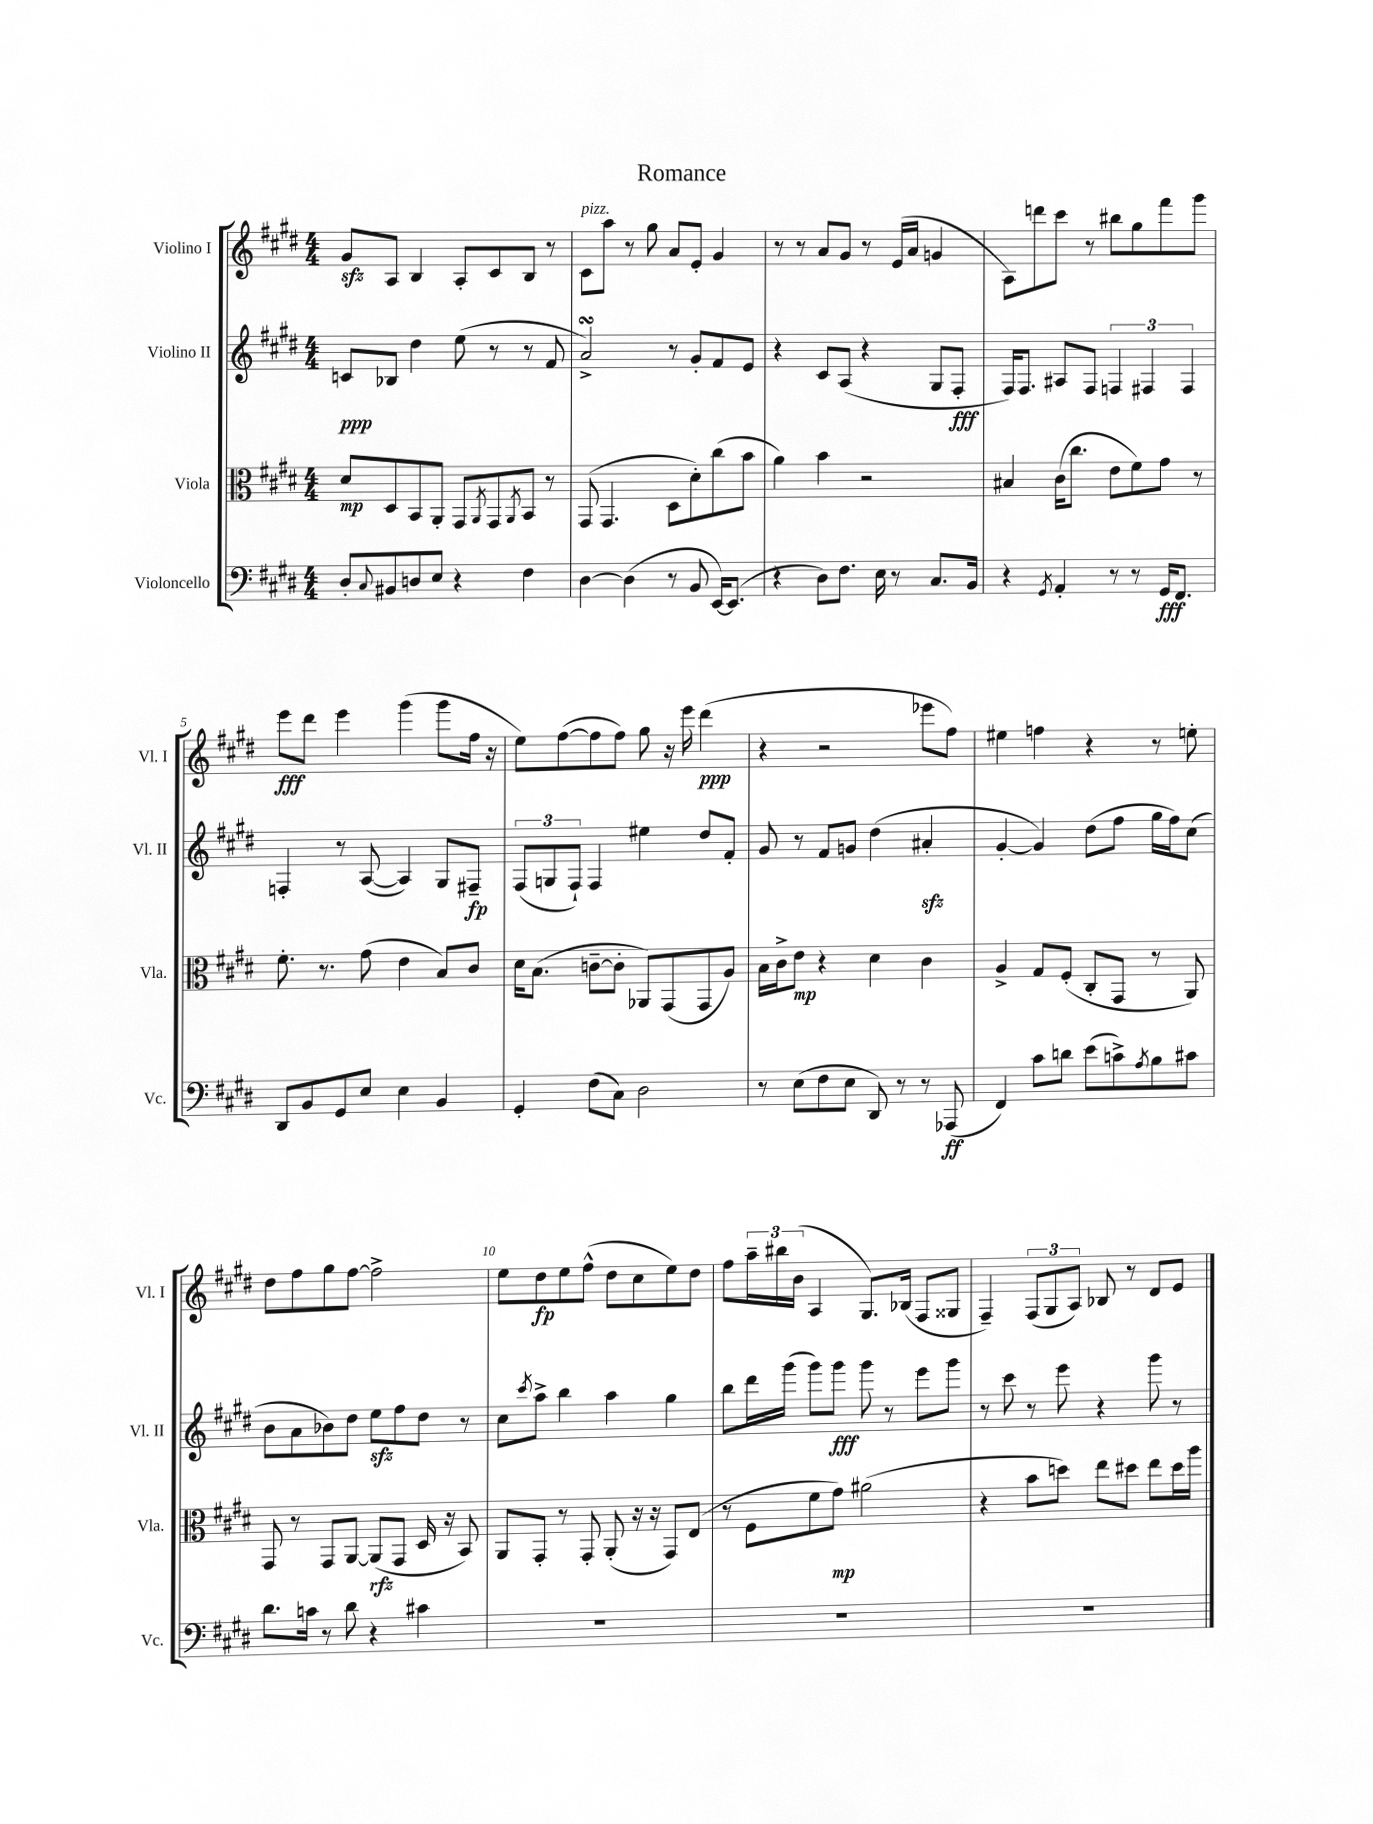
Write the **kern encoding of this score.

**kern	**dynam	**kern	**dynam	**kern	**dynam	**kern	**dynam
*part4	*part4	*part3	*part3	*part2	*part2	*part1	*part1
*staff4	*staff4	*staff3	*staff3	*staff2	*staff2	*staff1	*staff1
*I"Violoncello	*	*I"Viola	*	*I"Violino II	*	*I"Violino I	*
*I'Vc.	*	*I'Vla.	*	*I'Vl. II	*	*I'Vl. I	*
*clefF4	*	*clefC3	*	*clefG2	*	*clefG2	*
*k[f#c#g#d#]	*	*k[f#c#g#d#]	*	*k[f#c#g#d#]	*	*k[f#c#g#d#]	*
*M4/4	*	*M4/4	*	*M4/4	*	*M4/4	*
=1	=1	=1	=1	=1	=1	=1	=1
8D#'/L	.	8d#/L	mp	8cn/L	ppp	8g#zz/L	.
8qqC#/	.	.	.	.	.	.	.
8BB#X/	.	8D#/	.	8B-X/J	.	8A/J	.
8Dn/	.	8BB/	.	4dd#\	.	4B/	.
8E/J	.	8AA'/J	.	.	.	.	.
4r	.	8GG#/L	.	(8ee\	.	8A'/L	.
.	.	8qAA/	.	.	.	.	.
.	.	8GG#/	.	8r	.	8c#/	.
.	.	8qAA/	.	.	.	.	.
4F#\	.	8BB/J	.	8r	.	8B/J	.
.	.	8r	.	8f#/	.	8r	.
=2	=2	=2	=2	=2	=2	=2	=2
!	!	!	!	!	!	!LO:TX:a:i:t=pizz.	!
[4D#\	.	(8GG#/	.	2asSSs^/)	.	8c#\L	.
.	.	4.GG#/	.	.	.	8aa\J	.
(4D#\]	.	.	.	.	.	8r	.
.	.	.	.	.	.	8gg#\	.
8r	.	8D#\L	.	8r	.	8a/L	.
8BB/	.	8d#'\)	.	8g#'/L	.	8e'/J	.
[16EE/KL)	.	(8cc#\	.	8f#/	.	4g#/	.
(8.EE/J]	.	.	.	.	.	.	.
.	.	8b\J	.	8e/J	.	.	.
=3	=3	=3	=3	=3	=3	=3	=3
4r	.	4a\)	.	4r	.	8r	.
.	.	.	.	.	.	8r	.
8D#\L)	.	4b\	.	8c#/L	.	8a/L	.
8.F#\J	.	.	.	(8A/J	.	8g#/J	.
.	.	2r	.	4r	.	8r	.
16E\	.	.	.	.	.	.	.
8r	.	.	.	.	.	(16e/LL	.
.	.	.	.	.	.	16a/JJ	.
8.C#/L	.	.	.	8G#/L	.	4gn/	.
.	.	.	.	8F#'/J	fff	.	.
16BB/Jk	.	.	.	.	.	.	.
=4	=4	=4	=4	=4	=4	=4	=4
4r	.	4B#X/	.	16F#/KL)	.	8A\L)	.
.	.	.	.	8.F#/J	.	.	.
.	.	.	.	.	.	8dddn\	.
8qGG#/	.	.	.	.	.	.	.
4AA'/	.	(16c#\KL	.	8A#X/L	.	8ccc#\J	.
.	.	8.cc#\J	.	.	.	.	.
.	.	.	.	8F#/J	.	8r	.
8r	.	8e\L	.	6Fn/	.	8bb#X\L	.
8r	.	8f#\)	.	.	.	8gg#\	.
.	.	.	.	6F#X/	.	.	.
16GG#/KL	fff	8g#\J	.	.	.	8fff#\	.
8.FF#/J	.	.	.	.	.	.	.
.	.	.	.	6F#/	.	.	.
.	.	8r	.	.	.	8ggg#\J	.
!!LO:LB:g=z
=5	=5	=5	=5	=5	=5	=5	=5
8DD#/L	.	8.f#'\	.	4Fn'/	.	8eee\L	fff
8BB/	.	.	.	.	.	8ddd#\J	.
.	.	8.r	.	.	.	.	.
8GG#/	.	.	.	8r	.	4eee\	.
8E/J	.	(8g#\	.	([8A/	.	.	.
4E\	.	4e\	.	4A/])	.	(4ggg#\	.
4BB/	.	8B/L)	.	8G#/L	.	8ggg#\L	.
.	.	8c#/J	.	8F#X~/J	fp	16ff#\Jk	.
.	.	.	.	.	.	16r	.
=6	=6	=6	=6	=6	=6	=6	=6
4GG#'/	.	16d#\KL	.	(12F#/L	.	8ee\L)	.
.	.	(8.B\J	.	.	.	.	.
.	.	.	.	12Gn/	.	.	.
.	.	.	.	.	.	([8ff#\	.
.	.	.	.	12F#`/J)	.	.	.
(8F#\L	.	[8cn~\L	.	4F#/	.	8ff#\]	.
8C#\J)	.	8c'\J]	.	.	.	8ff#\J)	.
2D#\	.	8AA-X/L)	.	4ee#X\	.	8gg#\	.
.	.	(8GG#/	.	.	.	16r	.
.	.	.	.	.	.	16eee\	.
.	.	8GG#/	.	8dd#/L	.	(4ddd#\	ppp
.	.	8A/J)	.	8f#'/J	.	.	.
=7	=7	=7	=7	=7	=7	=7	=7
8r	.	16B\LL	.	8g#/	.	4r	.
.	.	16c#^\J	.	.	.	.	.
(8E\L	.	8e\J	mp	8r	.	.	.
8F#\	.	4r	.	8f#/L	.	2r	.
8E\J	.	.	.	8gn/J	.	.	.
8DD#/)	.	4d#\	.	(4dd#\	.	.	.
8r	.	.	.	.	.	.	.
8r	.	4c#\	.	4a#Xzz'/	.	8eee-X\L	.
(8AAA-X/	ff	.	.	.	.	8ff#\J)	.
=8	=8	=8	=8	=8	=8	=8	=8
4FF#/)	.	4A^/	.	[4g#'/	.	4ee#X\	.
8c#\L	.	8G#/L	.	4g#/])	.	4ffn\	.
8dn\J	.	(8F#'/J	.	.	.	.	.
(8e\L	.	8C#'/L	.	(8dd#\L	.	4r	.
8cn^\)	.	8GG#/J	.	8ff#\J	.	.	.
8qA/	.	.	.	.	.	.	.
8B\	.	8r	.	16gg#\LL	.	8r	.
.	.	.	.	16ff#\J)	.	.	.
8c#X\J	.	8AA/)	.	(8cc#\J	.	8een'\	.
!!LO:LB:g=z
=9	=9	=9	=9	=9	=9	=9	=9
8.d#\L	.	8GG#/	.	8b\L	.	8dd#\L	.
.	.	8r	.	8a\	.	8ff#\	.
16cn\Jk	.	.	.	.	.	.	.
8r	.	8GG#/L	.	8b-X\)	.	8gg#\	.
8d#\	.	[8AA/J	.	8dd#\J	.	[8ff#\J	.
4r	.	(8AA/L]	rfz	8eezz\L	.	2ff#^\]	.
.	.	8GG#/J	.	8ff#\	.	.	.
4c#X\	.	16D#/	.	8dd#\J	.	.	.
.	.	16r	.	.	.	.	.
.	.	8BB/)	.	8r	.	.	.
=10	=10	=10	=10	=10	=10	=10	=10
1r	.	8AA/L	.	8cc#\L	.	8ee\L	.
.	.	.	.	8qccc#/	.	.	.
.	.	8GG#'/J	.	8aa^\J	.	8dd#\	fp
.	.	8r	.	4bb\	.	8ee\	.
.	.	8GG#'/	.	.	.	(8ff#^^\J	.
.	.	(8AA'/	.	4aa\	.	8dd#\L	.
.	.	16r	.	.	.	8cc#\	.
.	.	16r	.	.	.	.	.
.	.	8GG#/L)	.	4gg#\	.	8ee\)	.
.	.	(8E/J	.	.	.	8dd#\J	.
=11	=11	=11	=11	=11	=11	=11	=11
1r	.	8r	.	8bb\L	.	8ff#\L	.
.	.	8F#\L	.	16ddd#\L	.	24aa~\L	.
.	.	.	.	.	.	24bb#X\	.
.	.	.	.	(16ggg#\JJ	.	.	.
.	.	.	.	.	.	(24b\JJ	.
.	.	8f#\	.	8ggg#\L)	.	4A/	.
.	.	8g#\J)	mp	8ggg#\J	fff	.	.
.	.	(2a#X\	.	8ggg#\	.	8.G#/L)	.
.	.	.	.	8r	.	.	.
.	.	.	.	.	.	(16B-X/Jk	.
.	.	.	.	8eee\L	.	8F#/L	.
.	.	.	.	8ggg#\J	.	8G##X/J	.
=12	=12	=12	=12	=12	=12	=12	=12
1r	.	4r	.	8r	.	4F#~/)	.
.	.	.	.	8ccc#\	.	.	.
.	.	8b\L	.	8r	.	(12F#/L	.
.	.	.	.	.	.	12G#/	.
.	.	8ddn\J)	.	8eee\	.	.	.
.	.	.	.	.	.	12A/J)	.
.	.	8ee\L	.	4r	.	8B-X/	.
.	.	8dd#X\J	.	.	.	8r	.
.	.	8ee\L	.	8ggg#\	.	8d#/L	.
.	.	16dd#\L	.	8r	.	8e/J	.
.	.	16aa\JJ	.	.	.	.	.
==	==	==	==	==	==	==	==
*-	*-	*-	*-	*-	*-	*-	*-
